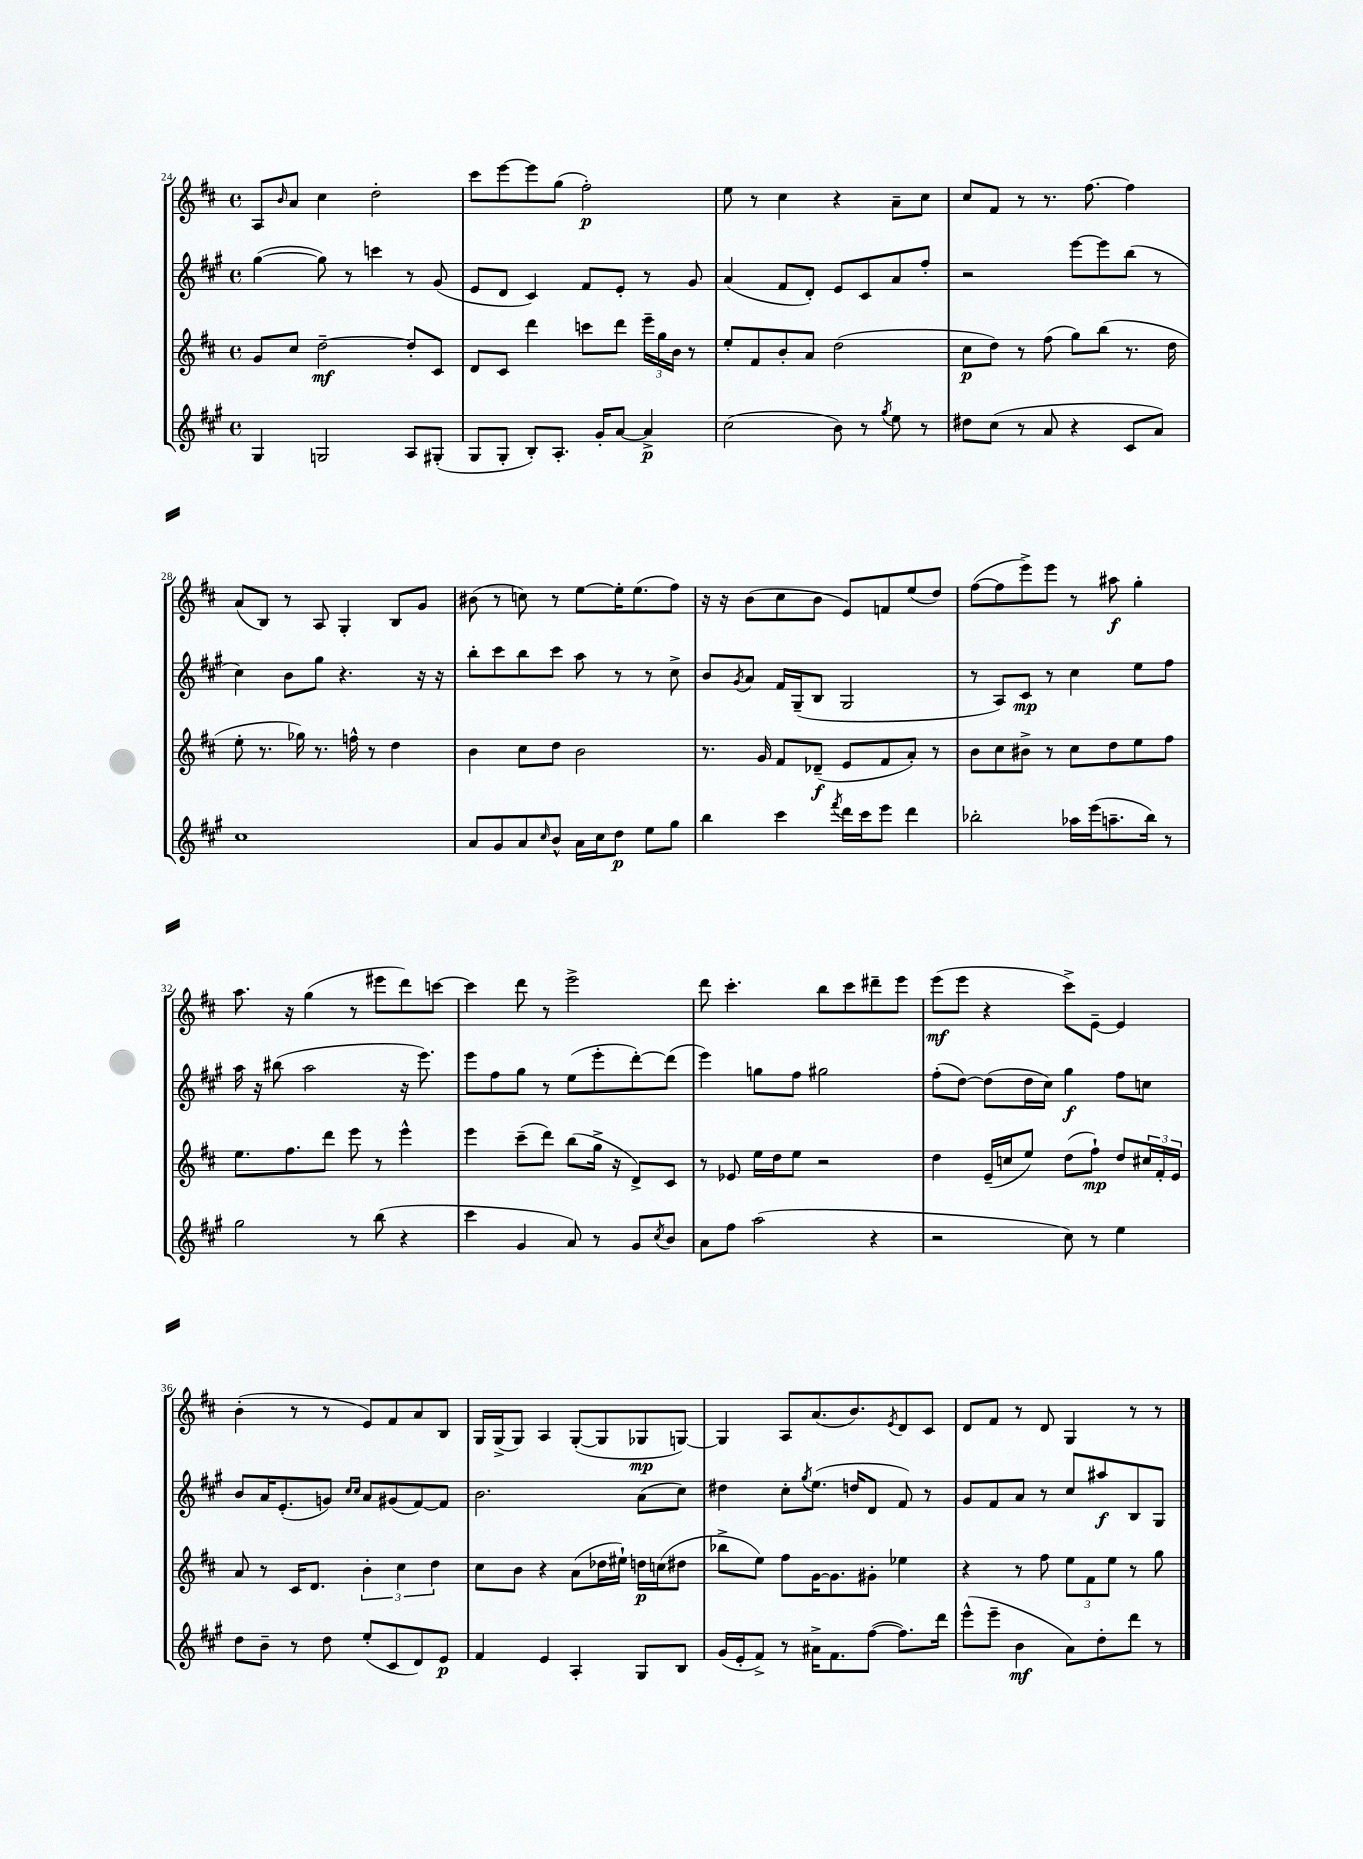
<<
\new StaffGroup <<
\new Staff = "s0" {
    \clef treble \key d \major \defaultTimeSignature \time 4/4
    a8 \grace { b'16 } a'8 cis''4 d''2-. |
    cis'''8 e'''8~ e'''8 g''8( fis''2-.\p) |
    e''8 r8 cis''4 r4 a'8-- cis''8 |
    cis''8 fis'8 r8 r8. fis''8.~ fis''4 |
    a'8( b8) r8 a8 g4-. b8 g'8 |
    bis'8( r8 c''8) r8 e''8~ e''16-. e''8.( fis''8) |
    r16 r16 b'8( cis''8 b'8 e'8) f'8 e''8( d''8) |
    fis''8~( fis''8 e'''8->) e'''8 r8 ais''8\f g''4-. |
    a''8. r16 g''4( r8 eis'''8 d'''8) c'''8~ |
    c'''4 d'''8 r8 e'''2-> |
    d'''8 cis'''4.-. b''8 cis'''8 dis'''8-- e'''8 |
    e'''8\mf( e'''8 r4 cis'''8->) e'8~-- e'4 |
    b'4-.( r8 r8 e'8) fis'8 a'8 b8 |
    g16 g16->( g8) a4 g8~-.( g8 ges8\mp g8~) |
    g4 a8 a'8.( b'8.) \acciaccatura { e'8 } d'8 cis'8 |
    d'8 fis'8 r8 d'8 g4 r8 r8 \bar "|." |
}
\new Staff = "s1" {
    \clef treble \key a \major \defaultTimeSignature \time 4/4
    gis''4~( gis''8) r8 c'''4 r8 gis'8( |
    e'8 d'8 cis'4) fis'8 e'8-. r8 gis'8 |
    a'4( fis'8 d'8-.) e'8 cis'8 a'8 fis''8-. |
    r2 e'''8~ e'''8 b''8( r8 |
    cis''4) b'8 gis''8 r4. r16 r16 |
    b''8-. cis'''8 b''8 cis'''8 a''8 r8 r8 cis''8-> |
    b'8 \acciaccatura { gis'8 } a'8 fis'16 gis16--( b8 gis2 |
    r8 a8) cis'8\mp r8 cis''4 e''8 fis''8 |
    a''16 r16 bis''8( a''2 r16 e'''8.) |
    e'''8 fis''8 gis''8 r8 e''8( e'''8-. d'''8~-.) d'''8( |
    e'''4) g''8 fis''8 gis''2 |
    fis''8-.( d''8~) d''8( d''16 cis''16) gis''4\f fis''8 c''8 |
    b'8 a'16 e'8.-.( g'8) \grace { cis''16 cis''16 } a'8 gis'8( fis'8~) fis'8 |
    b'2. a'8( cis''8) |
    dis''4 cis''8-. \acciaccatura { gis''8 } e''8.( d''16 d'8 fis'8) r8 |
    gis'8 fis'8 a'8 r8 cis''8 ais''8\f b8 gis8 \bar "|." |
}
\new Staff = "s2" {
    \clef treble \key d \major \defaultTimeSignature \time 4/4
    g'8 cis''8 d''2~--\mf d''8-. cis'8 |
    d'8 cis'8 d'''4 c'''8 d'''8 \tuplet 3/2 { e'''16-- g''16 b'16 } r8 |
    e''8-. fis'8 b'8-. a'8 d''2( |
    cis''8\p d''8) r8 fis''8( g''8) b''8( r8. d''16 |
    e''8-. r8. ges''16) r8. f''16-^ r8 d''4 |
    b'4 cis''8 d''8 b'2 |
    r8. g'16 fis'8 des'8--\f( e'8 fis'8 a'8-.) r8 |
    b'8 cis''8 bis'8-> r8 cis''8 d''8 e''8 fis''8 |
    e''8. fis''8. d'''8 e'''8 r8 e'''4-^ |
    e'''4 cis'''8--( d'''8) b''8( g''16-> r16 d'8->) cis'8 |
    r8 ees'8 e''16 d''16 e''8 r2 |
    d''4 e'16--( c''16 e''8) d''8( fis''8-!\mp) d''8 \tuplet 3/2 { cis''16 fis'16-. e'16 } |
    a'8 r8 cis'16 d'8. \tuplet 3/2 { b'4-. cis''4 d''4 } |
    cis''8 b'8 r4 a'8( des''16 eis''16-!) d''16\p c''16( dis''8 |
    bes''8-> e''8) fis''8 g'16~ g'8. gis'8-. ees''4 |
    r4 r8 fis''8 \tuplet 3/2 { e''8 fis'8 e''8 } r8 g''8 \bar "|." |
}
\new Staff = "s3" {
    \clef treble \key a \major \defaultTimeSignature \time 4/4
    gis4 g2 a8 gis8-.( |
    gis8 gis8-. b8-.) a8.-. gis'16-. a'8~ a'4->\p |
    cis''2( b'8) r8 \acciaccatura { gis''8 } e''8 r8 |
    dis''8 cis''8( r8 a'8 r4 cis'8 a'8) |
    cis''1 |
    a'8 gis'8 a'8 \grace { cis''16 } b'8-^ a'16 cis''16 d''8\p e''8 gis''8 |
    b''4 cis'''4 \acciaccatura { fis'''8 } d'''16 cis'''16 e'''8 d'''4 |
    bes''2-. aes''16 e'''16( a''8.-- bes''16) r8 |
    gis''2 r8 b''8( r4 |
    cis'''4 gis'4 a'8) r8 gis'8 \acciaccatura { cis''8 } b'8 |
    a'8 fis''8 a''2( r4 |
    r2 cis''8) r8 e''4 |
    d''8 b'8-- r8 d''8 e''8-.( cis'8 d'8) e'8\p |
    fis'4 e'4 a4-. gis8 b8 |
    gis'16( e'16-. fis'8->) r8 ais'16-> fis'8. fis''8~( fis''8.) d'''16 |
    e'''8-^( e'''8-- b'4\mf a'8) d''8-. d'''8 r8 \bar "|." |
}
>>
>>
\layout { \context { \Score currentBarNumber = #24 } }
